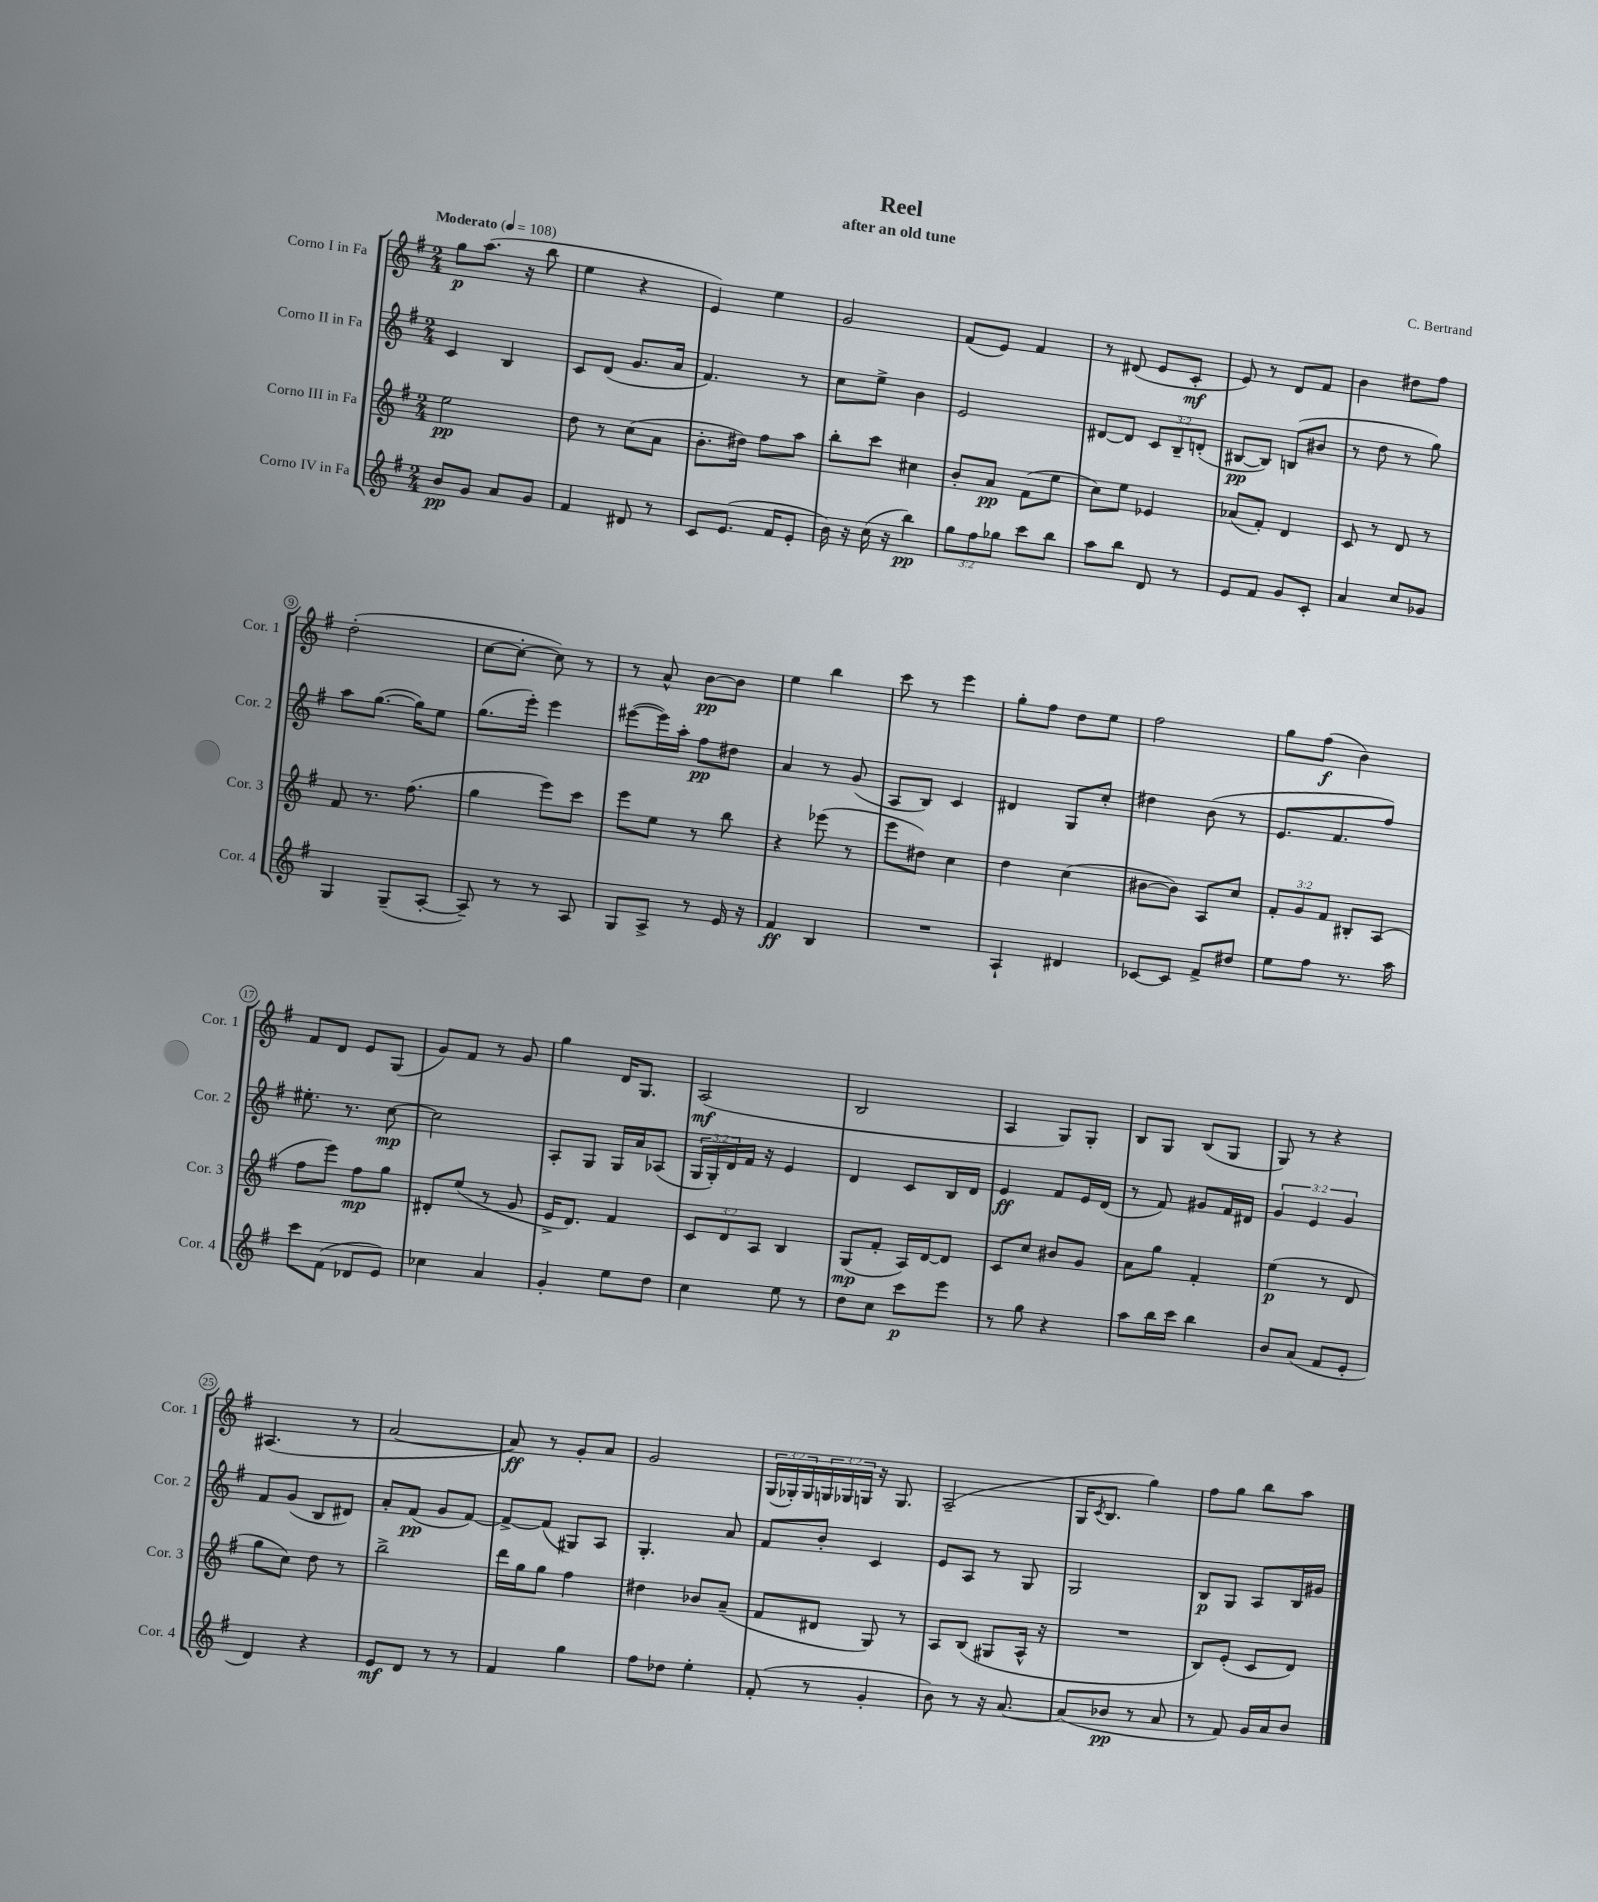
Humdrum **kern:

**kern	**kern	**kern	**kern
*staff4	*staff3	*staff2	*staff1
*clefG2	*clefG2	*clefG2	*clefG2
*k[f#]	*k[f#]	*k[f#]	*k[f#]
*M2/4	*M2/4	*M2/4	*M2/4
*MM108	*MM108	*MM108	*MM108
8b	2ee	4c	8gg
8g	.	.	(8.aa
8a	.	4B	.
.	.	.	16r
8g	.	.	8bb
=	=	=	=
4f#	8dd	8c	4ee
.	8r	(8d	.
8d#	(8cc	8.g	4r
8r	8a	.	.
.	.	16a	.
=	=	=	=
8c	8.b'	4.f#)	4e)
(8.e	.	.	.
.	16dd#)	.	.
.	8ff#	.	4ee
16f#	.	.	.
8e'	8aa	8r	.
=	=	=	=
16b)	8bb'	8cc	2g
16r	.	.	.
(16cc	8ccc	8ee^	.
16r	.	.	.
4bb)	4cc#	4b	.
=	=	=	=
12gg	8b'	2e	(8f#
12ff#	.	.	.
.	8a	.	8e)
12gg-	.	.	.
8ccc	(8f#	.	4f#
8bb	8ee	.	.
=	=	=	=
8aa	8cc)	[8d#	8r
8bb	8ee	8d#]	(8d#
8d	4e-	12c	8e
.	.	12B~	.
8r	.	.	8c'
.	.	(12d'	.
=	=	=	=
8e	(8a-	[8B#	8e)
8f#	8f#')	8B#])	8r
8g	4d	(8B	8d
8c'	.	8b#	8f#
=	=	=	=
4a	8c	8r	4b
.	8r	8dd	.
8cc	8d	8r	8dd#
8g-	8r	8gg)	8ff#
=	=	=	=
4G	8f#	8aa	(2dd'
.	8.r	([8.gg	.
(8G~	.	.	.
.	(8.ff#	16gg])	.
[8A'	.	8ee	.
=	=	=	=
8A~])	4gg	(8.gg	[8cc
8r	.	.	8cc'_
.	.	16eee')	.
8r	8eee)	4eee	8cc])
8A	8ccc	.	8r
=	=	=	=
8G	8eee	([8eee#	8r
8A^	8ee	16eee#])	8a^^
.	.	16aa'	.
8r	8r	8ff#	[8b
16e	8bb	8dd#	8b]
16r	.	.	.
=	=	=	=
4f#	4r	4a	4ee
4B	(8eee-	8r	4bb
.	8r	(8g	.
=	=	=	=
2r	8eee	8A	8ccc
.	8dd#)	8B)	8r
.	4cc	4c	4eee
=	=	=	=
4A`	4dd	4d#	8gg'
.	.	.	8ff#
4d#	(4cc	8G	8dd
.	.	8cc'	8ee
=	=	=	=
[8c-	[8b#	4dd#	2ff#
8c-]	8b#])	.	.
8f#^	8A	(8b	.
8dd#	8cc	8r	.
=	=	=	=
8ee	12f#'	8.e	8gg
.	12g	.	.
8ff#	.	.	(8ff#
.	12f#	.	.
.	.	8.f#	.
8.r	8B#'	.	4b)
.	(8A	8ff#)	.
16aa	.	.	.
=	=	=	=
8ccc	8ff#	8.ee#'	8f#
(8f#	8eee)	.	8d
.	.	8.r	.
8d-	8ff#	.	8e
8e)	8gg	[8cc	(8G
=	=	=	=
4cc-	8d#'	2cc]	8g)
.	(8ee	.	8f#
4a	8r	.	8r
.	8g	.	8g
=	=	=	=
4g'	16e^	8A'	4gg
.	8.d)	.	.
.	.	8G	.
8ee	4f#	16G	16d
.	.	16a	8.G
8dd	.	(8A-	.
=	=	=	=
4cc	12c	24G	(2A
.	.	24G')	.
.	12d	24d	.
.	.	16f#	.
.	12A	.	.
.	.	16r	.
8ee	4B	4e	.
8r	.	.	.
=	=	=	=
8dd	(8G	4d	2B
8cc	8f#'	.	.
8ccc	16A)	8c	.
.	[16d	.	.
8eee	8d]	16B	.
.	.	16d	.
=	=	=	=
8r	8c	4e	4A
8gg	8cc	.	.
4r	8b#	8f#	8G)
.	8g	16e	8G'
.	.	(16d	.
=	=	=	=
8aa	8a	8r	8B
16bb	8gg	8f#)	8G
16ccc	.	.	.
4bb	4f#'	8g#	(8B
.	.	16f#	8G
.	.	16d#	.
=	=	=	=
8b	(4ee	6g	8G)
(8a	.	.	8r
.	.	6e	.
8f#	8r	.	4r
.	.	6g	.
8e'	8d	.	.
=	=	=	=
4d)	8gg	8f#	(4.A#
.	8cc)	(8g	.
4r	8dd	8B	.
.	8r	8d#)	8r
=	=	=	=
8e	2bb^	8a'	[2a
8d	.	(8f#	.
8r	.	8g	.
8r	.	[8f#)	.
=	=	=	=
4f#	16ddd	8f#^_	8a])
.	16gg	.	.
.	8gg	(8f#]	8r
4gg	4ff#	8G#)	8g'
.	.	8A	8a
=	=	=	=
8ff#	4dd#	4.G'	2g
8dd-	.	.	.
4ee'	8b-	.	.
.	(8a~	8a	.
=	=	=	=
(8f#'	8f#	8f#	(24G
.	.	.	24G-')
.	.	.	24G-
8r	8d#	8b'	24G
.	.	.	24G-
.	.	.	24G
4g'	8G)	4c	16r
.	.	.	8.G
.	8r	.	.
=	=	=	=
8b)	8A	8e	(2A~
8r	(8B	8A	.
16r	8G#	8r	.
[8.a	.	.	.
.	16A^^	8G	.
.	16r	.	.
=	=	=	=
(8a]	2r	2G	16G
.	.	.	8qc
.	.	.	8.B
8b-	.	.	.
8r	.	.	4gg)
8a	.	.	.
=	=	=	=
8r	8B)	8B	8ff#
8f#)	(8e'	8G	8gg
16g	8c	8A	8bb
16a	.	.	.
8b	8d)	16B	8aa
.	.	16g#	.
==	==	==	==
*-	*-	*-	*-
